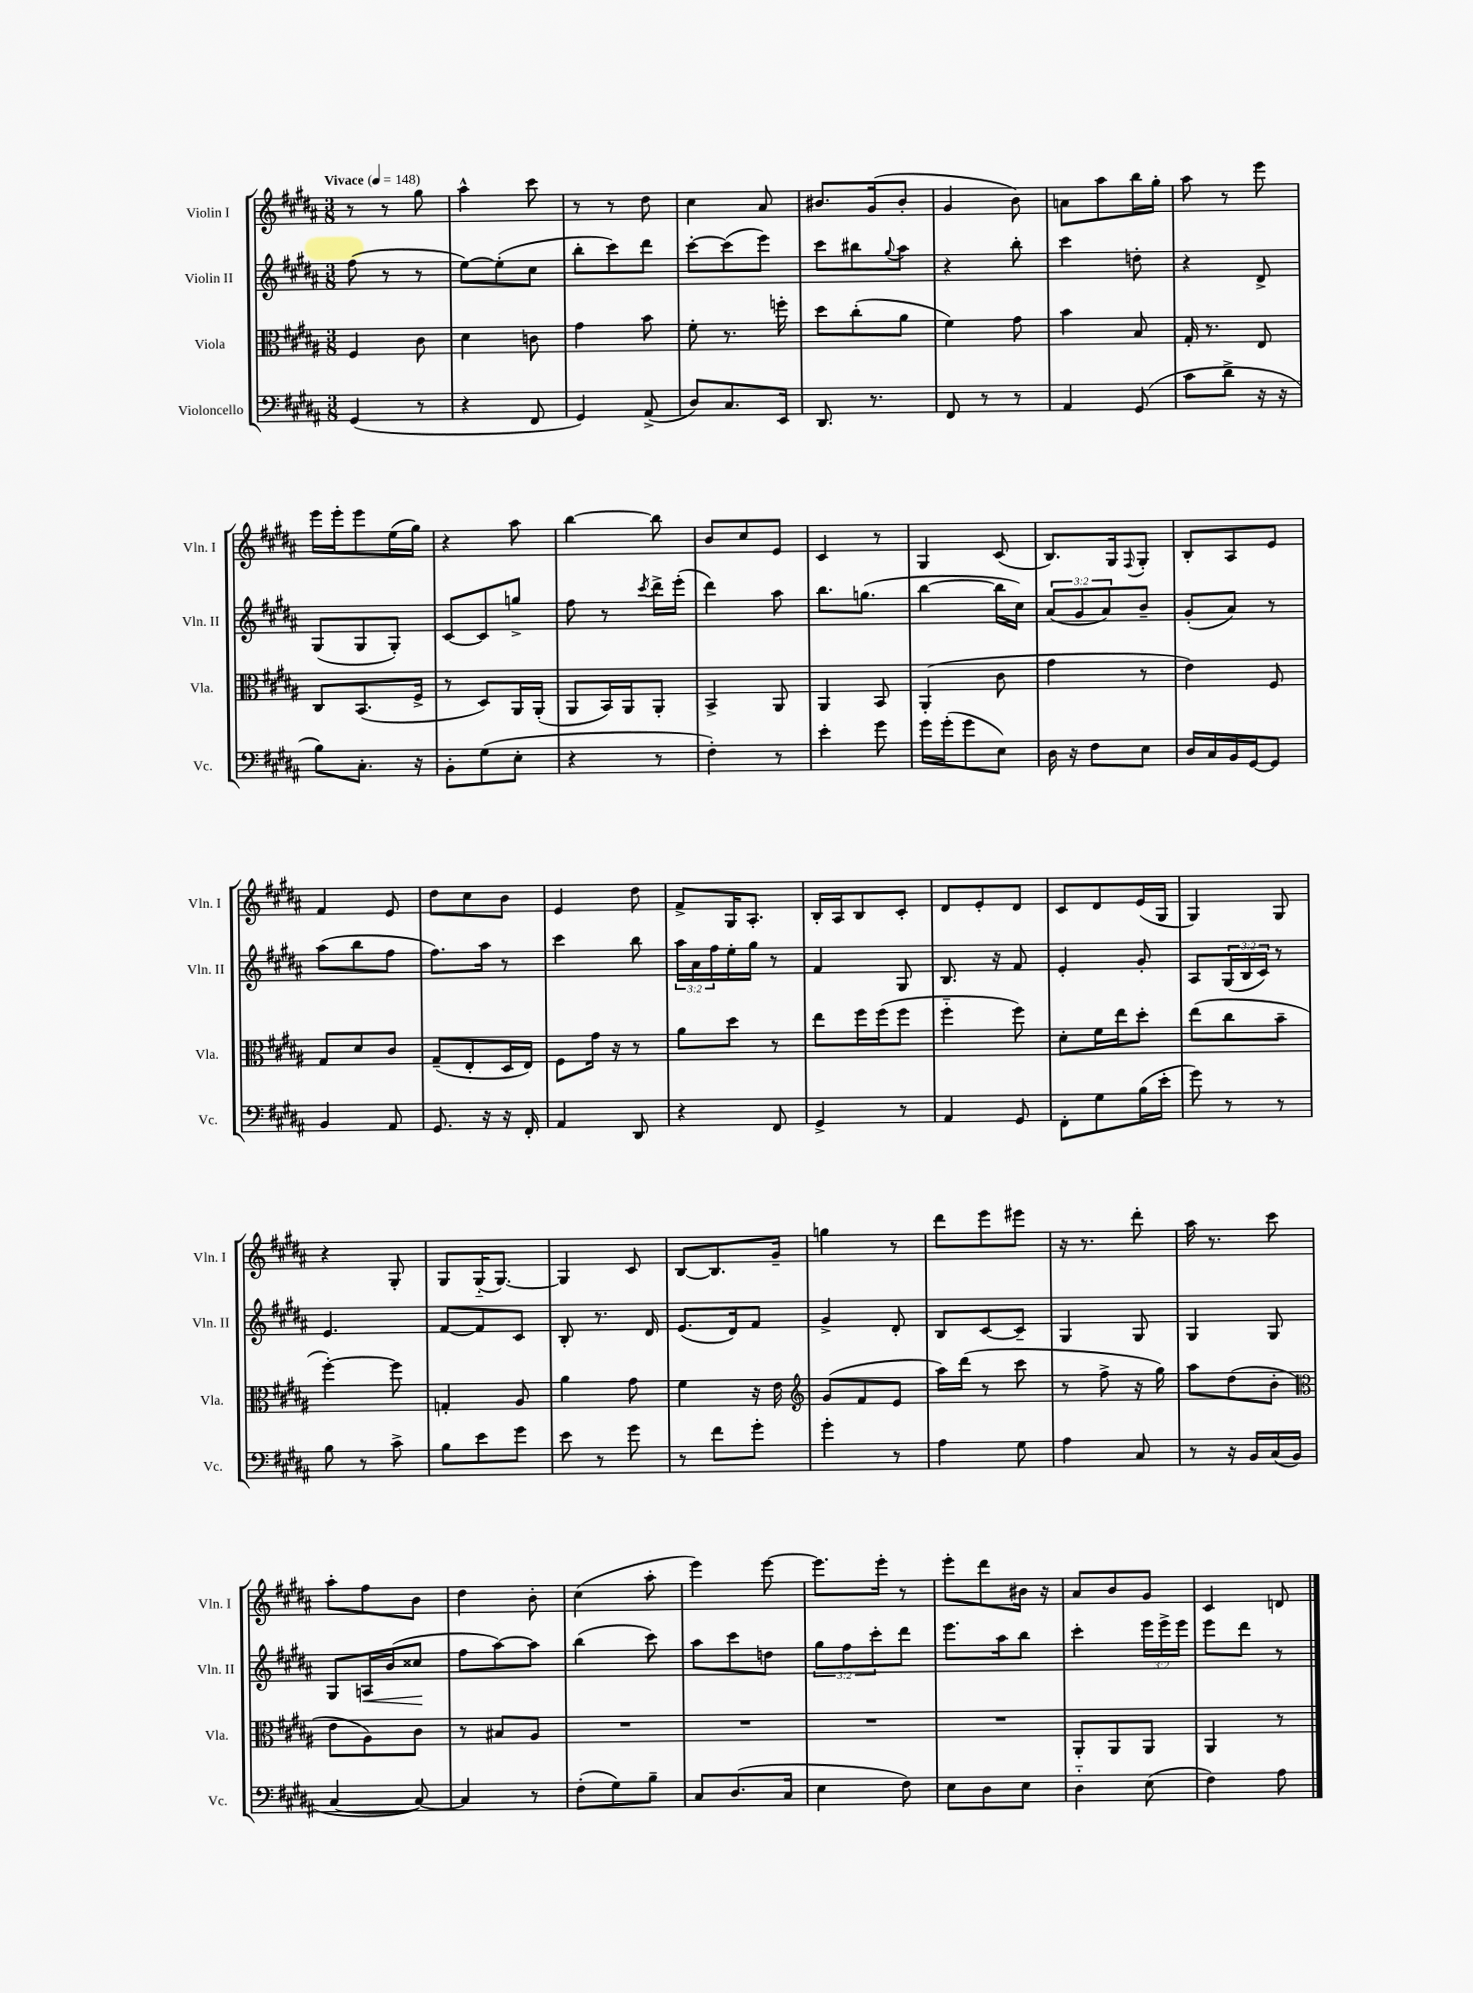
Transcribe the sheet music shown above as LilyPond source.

<<
\new StaffGroup <<
\new Staff = "s0" \with { instrumentName = "Violin I" shortInstrumentName = "Vln. I" } {
    \clef treble \key b \major \numericTimeSignature \time 3/8 \tempo "Vivace" 4 = 148
    r8 r8 gis''8 |
    ais''4-^ cis'''8 |
    r8 r8 dis''8 |
    cis''4 ais'8 |
    bis'8. gis'16( bis'8-. |
    gis'4 b'8) |
    a'8 ais''8 b''16 gis''16-. |
    ais''8 r8 e'''8 |
    e'''16 e'''16-. e'''8 e''16( gis''16) |
    r4 ais''8 |
    b''4~ b''8 |
    b'8 cis''8 e'8 |
    cis'4 r8 |
    gis4 cis'8( |
    b8.) gis16 \appoggiatura { fis8 } gis8-. |
    b8-. ais8 e'8 |
    fis'4 e'8 |
    dis''8 cis''8 b'8 |
    e'4 dis''8 |
    fis'8-> gis16 ais8.-. |
    b16-. ais16 b8 cis'8-. |
    dis'8 e'8-. dis'8 |
    cis'8 dis'8 e'16( gis16 |
    gis4) gis8 |
    r4 gis8-. |
    gis8 gis16-_( gis8.~) |
    gis4 cis'8 |
    b8~ b8. gis'16-- |
    g''4 r8 |
    dis'''8 e'''8 eis'''8 |
    r16 r8. dis'''8-. |
    ais''16 r8. cis'''8 |
    ais''8-. fis''8 b'8 |
    dis''4 b'8-. |
    cis''4( ais''8-. |
    e'''4) e'''8~ |
    e'''8. e'''16-. r8 |
    e'''8-. dis'''8 bis'16 r16 |
    ais'8 b'8 gis'8 |
    cis'4 d'8 \bar "|." |
}
\new Staff = "s1" \with { instrumentName = "Violin II" shortInstrumentName = "Vln. II" } {
    \clef treble \key b \major \numericTimeSignature \time 3/8 \override Staff.TupletNumber.text = #tuplet-number::calc-fraction-text
    fis''8( r8 r8 |
    e''8~) e''8-.( cis''8 |
    b''8-. cis'''8) dis'''8 |
    cis'''8~-. cis'''8( e'''8) |
    cis'''8 bis''8 \appoggiatura { gis''8 } ais''8 |
    r4 b''8-. |
    cis'''4 d''8-. |
    r4 dis'8-> |
    gis8( gis8 gis8-.) |
    cis'8~ cis'8 g''8-> |
    fis''8 r8 \acciaccatura { cis'''8 } dis'''16-> e'''16-.( |
    dis'''4) ais''8 |
    b''8. g''8.( |
    b''4~ b''16 cis''16) |
    \tuplet 3/2 { ais'8( gis'8 ais'8) } b'8-- |
    gis'8-.( ais'8) r8 |
    ais''8( b''8 fis''8 |
    fis''8.) ais''16 r8 |
    cis'''4 b''8 |
    \tuplet 3/2 { ais''16 ais'16 fis''16 } e''16-. gis''16 r8 |
    fis'4 gis8 |
    b8. r16 fis'8 |
    e'4-. gis'8-. |
    ais8 \tuplet 3/2 { gis16( b16 cis'16) } r8 |
    e'4. |
    fis'8~ fis'8 cis'8 |
    b8-. r8. dis'16 |
    e'8.( dis'16) fis'8 |
    gis'4-> dis'8-. |
    b8 cis'8~ cis'8-- |
    gis4 gis8 |
    gis4 gis8 |
    gis8 a16\< b'16( cisis''8\! |
    fis''8 ais''8~) ais''8 |
    b''4( cis'''8) |
    ais''8 cis'''8 d''8 |
    \tuplet 3/2 { gis''8 fis''8 cis'''8-. } dis'''8 |
    e'''8. ais''16 b''8 |
    cis'''4-. \tuplet 3/2 { e'''16 e'''16-> e'''16 } |
    e'''8 dis'''8 r8 \bar "|." |
}
\new Staff = "s2" \with { instrumentName = "Viola" shortInstrumentName = "Vla." } {
    \clef alto \key b \major \numericTimeSignature \time 3/8
    fis4 cis'8 |
    dis'4 c'8 |
    gis'4 b'8 |
    fis'8-. r8. f''16-. |
    dis''8 cis''8-.( ais'8 |
    fis'4) gis'8 |
    b'4 b8 |
    gis16-. r8. e8 |
    cis8 b,8.( fis16-> |
    r8 dis8) ais,16 ais,16-.( |
    ais,8 b,16) ais,16 ais,8-. |
    b,4-> ais,8 |
    ais,4 b,8 |
    ais,4-.( cis'8 |
    gis'4 r8 |
    e'4) fis8 |
    gis8 dis'8 cis'8 |
    gis8--( e8-. dis16 e16) |
    fis8 gis'16 r16 r8 |
    ais'8 dis''8 r8 |
    e''8 fis''16 fis''16( fis''8 |
    fis''4-_ fis''8) |
    dis'8-. fis'16 e''16 dis''8-. |
    e''8( cis''8 b'8-- |
    fis''4~-.) fis''8 |
    g4-. ais8 |
    ais'4 gis'8 |
    fis'4 r16 e'16 |
    \clef treble gis'8( fis'8 e'8 |
    ais''16) dis'''16( r8 cis'''8 |
    r8 fis''8-> r16 gis''16) |
    ais''8 dis''8( b'8-. |
    \clef alto e'8 ais8) cis'8 |
    r8 bis8 ais8 |
    R4. |
    R4. |
    R4. |
    R4. |
    ais,8-. ais,8 ais,8 |
    ais,4 r8 \bar "|." |
}
\new Staff = "s3" \with { instrumentName = "Violoncello" shortInstrumentName = "Vc." } {
    \clef bass \key b \major \numericTimeSignature \time 3/8
    gis,4( r8 |
    r4 fis,8 |
    gis,4) ais,8->( |
    dis8) cis8. e,16 |
    dis,8. r8. |
    fis,8 r8 r8 |
    ais,4 gis,8( |
    cis'8 dis'8-> r16 r16 |
    b8) cis8.-. r16 |
    b,8-. gis8( e8-. |
    r4 r8 |
    fis4-.) r8 |
    e'4-. gis'8 |
    gis'16 gis'16-.( gis'8 e8) |
    dis16 r16 fis8 e8 |
    dis16 cis16 b,16 gis,16~ gis,8 |
    b,4 ais,8 |
    gis,8. r16 r16 fis,16-. |
    ais,4 dis,8 |
    r4 fis,8 |
    gis,4-> r8 |
    ais,4 gis,8 |
    fis,8-. gis8 b16( e'16-. |
    gis'8) r8 r8 |
    b8 r8 cis'8-> |
    b8 e'8 gis'8 |
    e'8 r8 gis'8 |
    r8 fis'8 gis'8-. |
    gis'4-. r8 |
    ais4 gis8 |
    ais4 cis8 |
    r8 r16 b,16 cis16( b,16 |
    cis4~ cis8~) |
    cis4 r8 |
    fis8-.( gis8) b8-- |
    cis8 dis8.( cis16 |
    e4 fis8) |
    e8 dis8 e8 |
    dis4-_ e8( |
    fis4) ais8 \bar "|." |
}
>>
>>
\layout { \context { \Score \remove "Bar_number_engraver" } }
